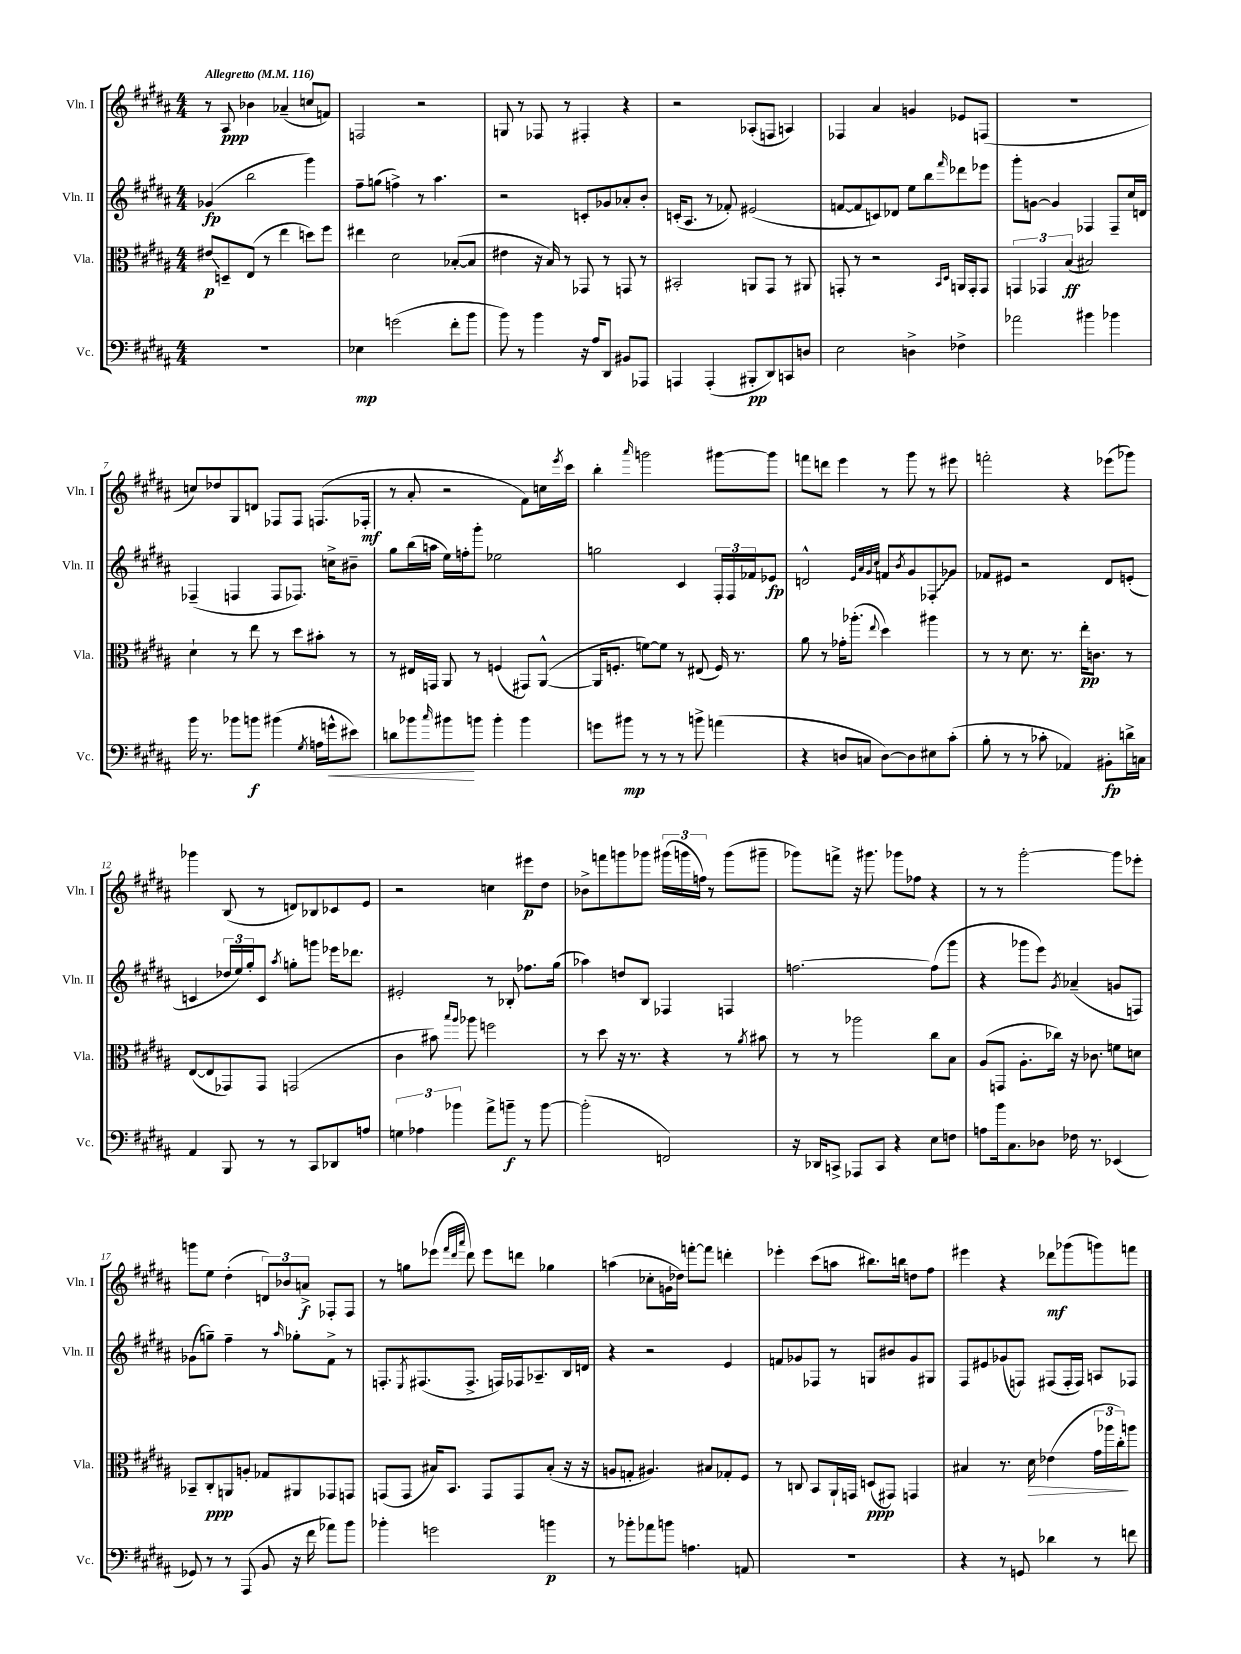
<<
\new StaffGroup <<
\new Staff = "s0" \with { instrumentName = "Vln. I" shortInstrumentName = "Vln. I" } {
    \clef treble \key b \major \numericTimeSignature \time 4/4 \tempo "Allegretto" 4 = 116
    r8 ais8\ppp bes'4 aes'4--( c''8 f'8) |
    f2 r2 |
    g8 r8 fes8 r8 fis4-. r4 |
    r2 aes8-.( f8 a4) |
    fes4 ais'4 g'4 ees'8 f8( |
    R1 |
    c''8) des''8 gis8 d'8 fes8 fes8 f8.( fes16-.\mf |
    r8 ais'8-. r2 fis'8) c''16 \acciaccatura { e'''8 } cis'''16 |
    b''4-. \grace { ais'''16 } g'''2 gis'''8~ gis'''8 |
    f'''8 d'''8 e'''4 r8 gis'''8 r8 eis'''8 |
    f'''2-. r4 ees'''8( ges'''8) |
    ges'''4 b8( r8 d'8) bes8 ces'8 e'8 |
    r2 c''4 eis'''8\p dis''8 |
    bes'8-> f'''8 g'''8 ges'''8 \tuplet 3/2 { gis'''16( g'''16 f''16) } r8 g'''8( gis'''8-- |
    ges'''8) f'''8-> r16 gis'''8. ges'''8 fes''8 r4 |
    r8 r8 gis'''2~-. gis'''8 ees'''8-. |
    g'''8 e''8 dis''4-.( \tuplet 3/2 { d'8) bes'8 a'8->\f } fes8-. fes8 |
    r8 g''8 ees'''8( \grace { fis'''32 dis'''32 ais'''32 } dis'''8) ees'''8 d'''8 ges''4 |
    a''4( ces''8-. g'16 des''16) f'''8~-. f'''8 d'''4-. |
    ees'''4-. cis'''8( a''8 bis''8.) b''16 d''8 fis''8 |
    eis'''4 r4 des'''8\mf ges'''8( g'''8) f'''8 \bar "|." |
}
\new Staff = "s1" \with { instrumentName = "Vln. II" shortInstrumentName = "Vln. II" } {
    \clef treble \key b \major \numericTimeSignature \time 4/4
    ges'4\fp( b''2 gis'''4) |
    fis''8-- g''8( f''4->) r8 ais''4. |
    r2 c'8-. ges'8 aes'8-. b'8-. |
    c'16-.( ais8. r8 fes'8-.) eis'2( |
    f'8~ f'8 c'8) des'8 e''8 b''8 \grace { fis'''16 } des'''8 ees'''8 |
    gis'''8-. g'8~ g'4 fes4 fes8-- cis''16 d'16 |
    fes4--( f4 f8 fes8.) c''16-> bis'8-- |
    gis''8 b''16( a''16 e''16) f''16-. gis'''8-. ees''2 |
    g''2 cis'4 \tuplet 3/2 { fis16-. fis16 fes'16 } ees'8\fp |
    d'2-^ \grace { e'32 ais'32 gis'32 cis''32 } f'8 \acciaccatura { b'8 } gis'8 \once \override Glissando.style = #'zigzag fes8-.\glissando ges'8 |
    fes'8 eis'8 r2 dis'8 e'8-.( |
    c'4 \tuplet 3/2 { des''16 e''16) gis''16-. } c'8 \acciaccatura { ais''8 } g''8-. g'''8 ees'''16 des'''8. |
    eis'2-. r8 bes8-. fes''8. gis''16( |
    aes''4) d''8 b8 fes4 f4 |
    f''2.~ f''8( gis'''8 |
    r4 ges'''8 e'''8) \acciaccatura { gis'8 } aes'4--( g'8 f8) |
    ges'8( g''8--) fis''4-- r8 \grace { ais''16 } ges''8-. fis'8-> r8 |
    f8.-. \acciaccatura { e8 } fis8.( fis8.-> f16) fes16 aes8.-- b16 d'16 |
    r4 r2 e'4 |
    f'8 ges'8 fes8 r8 g8 bis'8 ges'8 gis8 |
    fis8 eis'8 ges'8( f8) fis8( fis16-. fis16) a8 fes8 \bar "|." |
}
\new Staff = "s2" \with { instrumentName = "Vla." shortInstrumentName = "Vla." } {
    \clef alto \key b \major \numericTimeSignature \time 4/4
    eis'8\glissando\p d8-- e8( r8 e''4 d''8) fis''8 |
    eis''4 dis'2 bes8~-.( bes8 |
    eis'4 r16 b16) r8 ges,8 r8 g,8 r8 |
    bis,2-. a,8 gis,8 r8 ais,8 |
    g,8-. r8 r2 \grace { b,16 dis16 } a,16 g,16-. g,8 |
    \tuplet 3/2 { g,4 ges,4 b4\ff( } bis2) |
    dis'4-! r8 e''8 r8 dis''8 bis'8-. r8 |
    r8 eis16 g,16 ais,8 r8 f4( gis,8) ais,8~-^( |
    ais,16 f8.-. f'8~) f'8 r8 eis8( f16) r8. |
    ais'8 r8 ges'16-. aes''8.-.( \appoggiatura { e''8 } dis''4) ais''4 |
    r8 r8 dis'8. r8. e''16-.\pp c'8. r8 |
    e8~( e8 ges,8) ges,8 g,2( |
    cis'4 bis'8) \grace { b''16 ais''16 } aes''8 f''2 |
    r8 dis''8 r16 r8. r4 r8 \acciaccatura { ais'8 } bis'8 |
    r8 r8 aes''2 cis''8 b8 |
    ais8( g,8 ais8.-. ces''16) r16 ces'8. f'8 d'8 |
    bes,8-- cis8-.\ppp a,8 a8-. ges8 ais,8 ges,8 g,8 |
    g,8( g,8 bis16) b,8. g,8 g,8 bis8-.( r16 r16 |
    a8 g8-. ais4.) bis8 ges8-. fis8 |
    r8 c8 b,8 ais,16-! g,16 d8\ppp( gis,8) g,4 |
    bis4 r8. dis'16\> ees'4( \tuplet 3/2 { gis'16 aes''16 cis''16-.\!) } a''8 \bar "|." |
}
\new Staff = "s3" \with { instrumentName = "Vc." shortInstrumentName = "Vc." } {
    \clef bass \key b \major \numericTimeSignature \time 4/4
    R1 |
    ees4\mp g'2( fis'8-. b'8 |
    b'8) r8 b'4 r16 ais16 dis,8 bis,8 aes,,8 |
    a,,4 a,,4-.( bis,,8-.\pp dis,8) c,8 d8 |
    e2 d4-> fes4-> |
    aes'2 bis'4 bes'4 |
    b'16 r8. bes'8 b'8\f bis'4( \acciaccatura { gis8 } a16 g'16-^\< eis'8) |
    d'8 bes'8 \grace { cis''16 } bis'8\! b'8 b'4-. b'4 |
    g'8 bis'8\mp r8 r8 r8 b'8-> a'4( |
    r4 d8 c8 d8~) d8 eis8 cis'8-.( |
    b8-. r8 r8 ces'8-. aes,4) bis,8-.\fp d'16-> c16 |
    ais,4 b,,8 r8 r8 cis,8 des,8 a8 |
    \tuplet 3/2 { g4 aes4 bes'4 } ais'8-> b'8--\f r8 b'8~ |
    b'2-.( f,2) |
    r16 des,16 c,8-> aes,,8 c,8 r4 e8 f8 |
    a8 b'16 cis8. des8 fes16 r8. ees,4( |
    ges,8) r8 r8 ais,,8( b,8 r16 fis'16 aes'8) b'8 |
    bes'4-. g'2 b'4\p |
    r8 bes'8-. aes'8 b'8 a4. a,8 |
    R1 |
    r4 r8 g,8 des'4 r8 f'8 \bar "|." |
}
>>
>>
